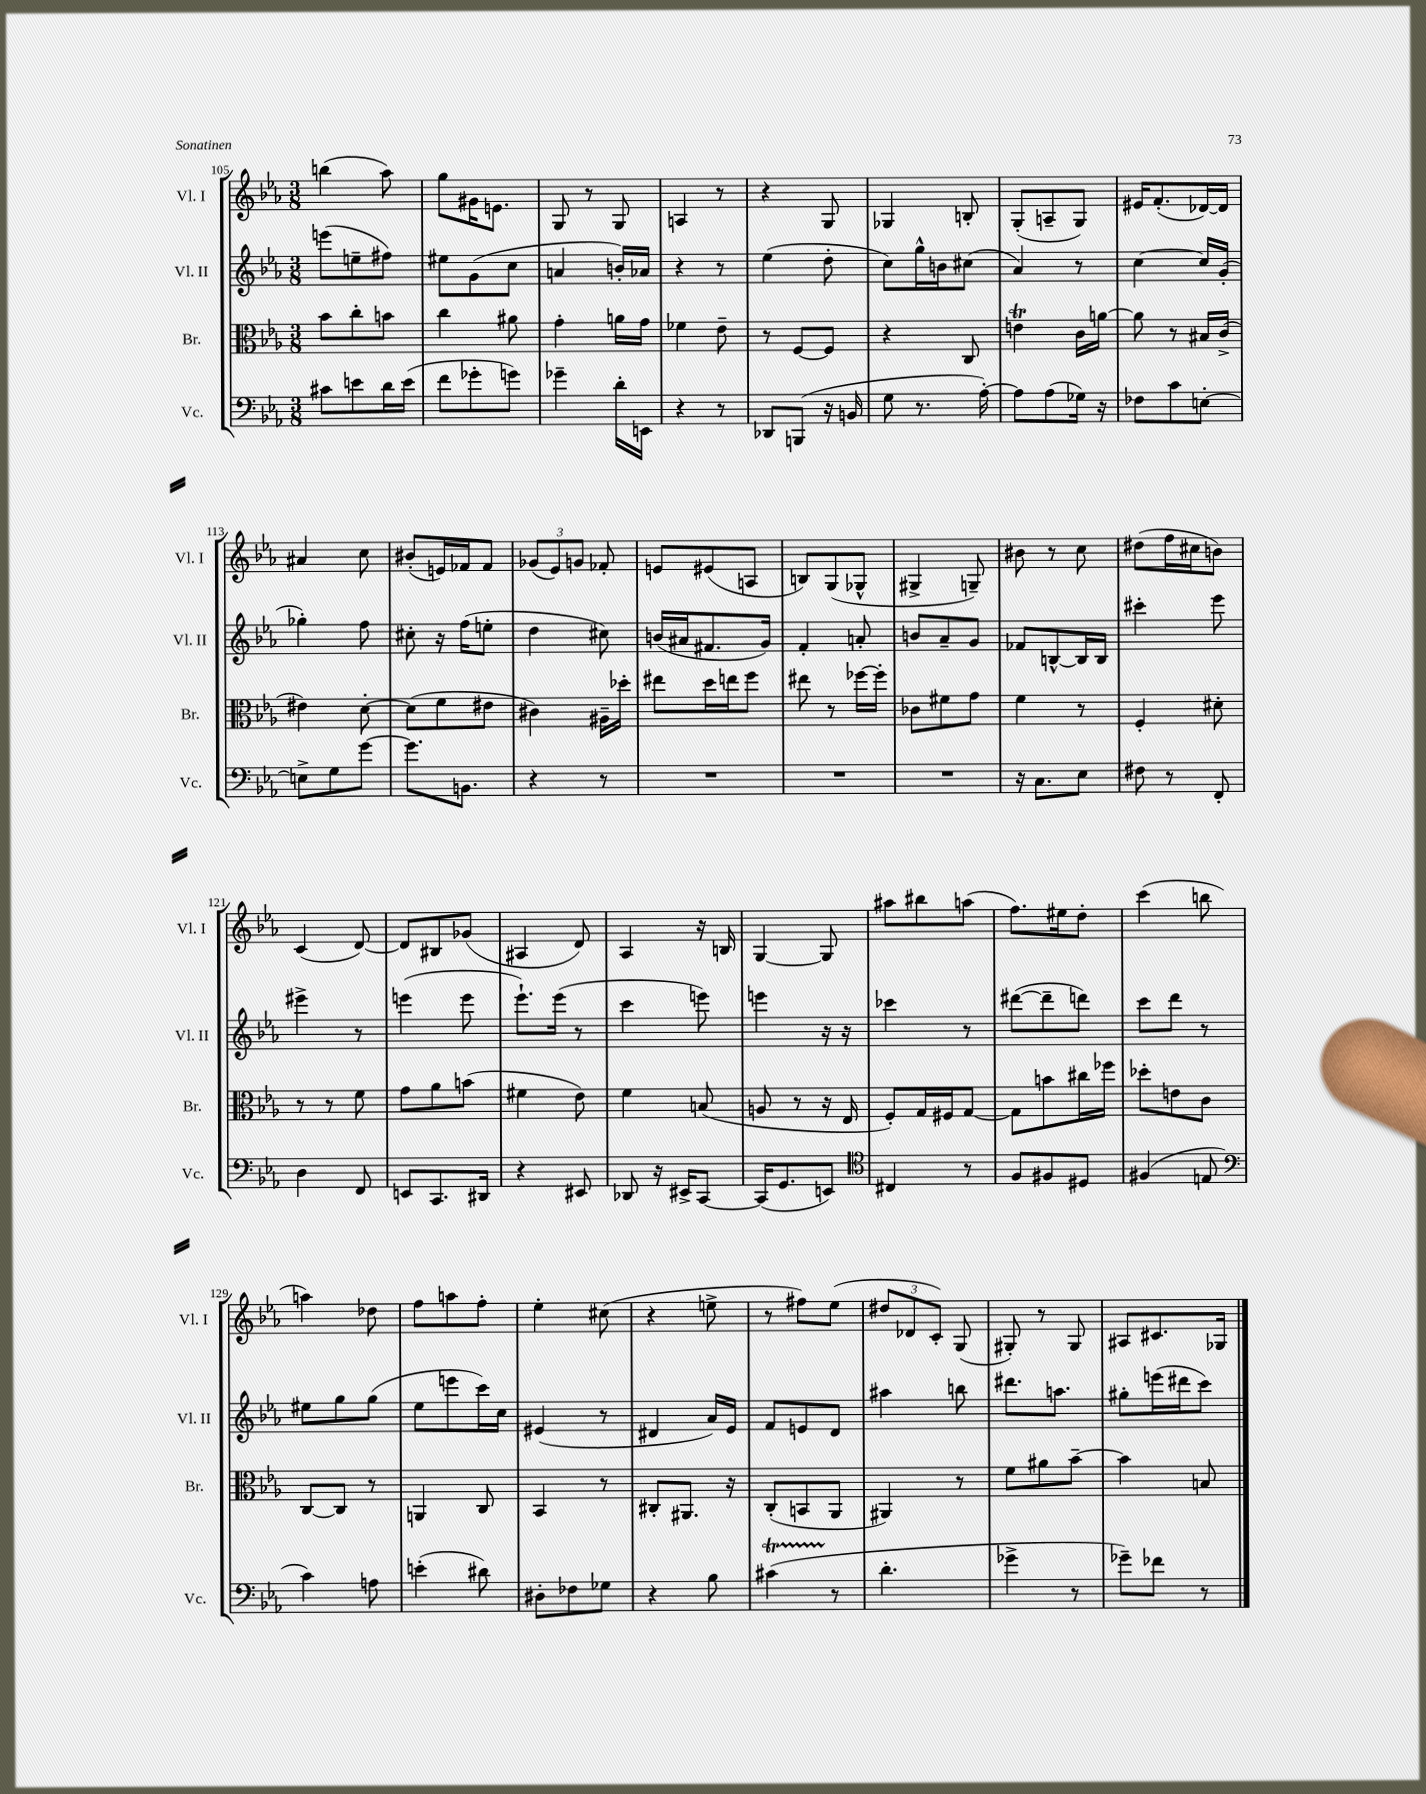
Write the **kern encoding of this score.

**kern	**kern	**kern	**kern
*staff4	*staff3	*staff2	*staff1
*clefF4	*clefC3	*clefG2	*clefG2
*k[b-e-a-]	*k[b-e-a-]	*k[b-e-a-]	*k[b-e-a-]
*M3/8	*M3/8	*M3/8	*M3/8
8c#	8b-	(8eee	(4bb
8e	8cc'	8ee~	.
16d	8b	8ff#)	8aa-)
(16e	.	.	.
=	=	=	=
8f	4cc	8ee#	8gg
8g-'	.	(8g	16g#
.	.	.	8.e
8g)	8a#	8cc	.
=	=	=	=
4g-~	4g'	4a	8G
.	.	.	8r
16d'	16a	16b')	8G
16EE	16g	16a-	.
=	=	=	=
4r	4f-	4r	4A
8r	8e-~	8r	8r
=	=	=	=
8DD-	8r	(4ee-	4r
(8BBB	[8F	.	.
16r	8F]	8dd'	8G
16BB	.	.	.
=	=	=	=
8G	4r	8cc)	4G-
8.r	.	16gg^^	.
.	.	16b	.
.	8C	(8cc#	8B'
[16A-')	.	.	.
=	=	=	=
8A-]	4e	4a-)	(8G'
(8A-	.	.	8A~
16G-)	16c	8r	8G)
16r	[16a	.	.
=	=	=	=
8F-	8a]	[4cc	16e#
.	.	.	(8.f'
8c	8r	.	.
[8E'	16B#	16cc]	[16d-)
.	(16c^	(16g'	16d-]
=	=	=	=
8E^]	4e#)	4gg-')	4a#
8G	.	.	.
[8g	[8d'	8ff	8cc
=	=	=	=
8.g]	(8d]	8cc#'	(8b#'
.	8f	16r	16e)
8.BB	.	(16ff	16f-
.	8e#	8ee'	8f-
=	=	=	=
4r	4c#)	4dd	(12g-
.	.	.	12e-)
.	.	.	12g
8r	16A#~	8cc#)	8f-'
.	16dd-'	.	.
=	=	=	=
4.r	8ee#	(16b	8e
.	.	16a#	.
.	16dd	8.f#	(8e#
.	16ee	.	.
.	8ff	.	8A
.	.	16g)	.
=	=	=	=
4.r	8ee#	4f'	8B)
.	8r	.	(8G
.	[16ff-	8a'	8G-^^
.	16ff-']	.	.
=	=	=	=
4.r	8c-	8b	4G#^
.	8f#	8a-~	.
.	8g	8g	8G~)
=	=	=	=
16r	4f	8f-	8b#
8.C	.	.	.
.	.	[8B^^	8r
8E-	8r	16B]	8cc
.	.	16B	.
=	=	=	=
8F#	4F'	4ccc#'	(8dd#
8r	.	.	16ff
.	.	.	16cc#
8FF'	8d#'	8eee-	8b)
=	=	=	=
4D	8r	4eee#^	(4c
.	8r	.	.
8FF	8f	8r	[8d)
=	=	=	=
8EE	8g	(4eee	8d]
8.CC	8a-	.	8B#
.	(8b	8eee	(8g-
16DD#	.	.	.
=	=	=	=
4r	4f#	8.eee-`)	4A#
.	.	(16eee-	.
8EE#	8e-)	8r	8d)
=	=	=	=
8DD-	4f	4ccc	4A-
16r	.	.	.
16EE#^	.	.	.
[8CC	(8B	8eee)	16r
.	.	.	16B
=	=	=	=
(16CC]	8A	4eee	[4G
8.GG	.	.	.
.	8r	.	.
8EE)	16r	16r	8G]
.	16E-	16r	.
=	=	=	=
*clefC4	*	*	*
4C#	8F')	4ccc-	8aa#
.	16G	.	8bb#
.	16F#	.	.
8r	[8G	8r	(8aa
=	=	=	=
8F	8G]	([8ddd#	8.ff)
8F#	8b	8ddd#~]	.
.	.	.	16ee#
8D#	16cc#	8ddd)	8dd'
.	16ff-	.	.
=	=	=	=
(4F#	8dd-'	8ccc	(4ccc
.	8e	8ddd	.
8E	8c	8r	8bb
=	=	=	=
*clefF4	*	*	*
4c)	[8C	8ee#	4aa)
.	8C]	8gg	.
8A	8r	(8gg	8dd-
=	=	=	=
(4e'	4AA	8ee-	8ff
.	.	8eee	8aa
8d#)	8C	16ccc)	8ff'
.	.	16cc	.
=	=	=	=
8D#'	4BB-	(4e#	4ee-'
8F-	.	.	.
8G-	8r	8r	(8cc#
=	=	=	=
4r	8C#'	4d#	4r
.	8.AA#	.	.
8B-	.	16a-)	8ee^
.	16r	16e-	.
=	=	=	=
(4c#	(8C'	8f	8r
.	8BB	8e	8ff#)
8r	8AA-	8d	(8ee-
=	=	=	=
4.d'	4AA#)	4aa#	12dd#
.	.	.	12d-
.	.	.	12c')
.	8r	8bb	(8G
=	=	=	=
4g-^	8f	8.ddd#	8G#')
.	8a#	.	8r
.	.	8.aa	.
8r	[8b-~	.	8G#
=	=	=	=
8g-~)	4b-]	8gg#'	8A#
8f-	.	(16eee	8.c#
.	.	16ddd#	.
8r	8B	8ccc)	.
.	.	.	16G-
==	==	==	==
*-	*-	*-	*-
